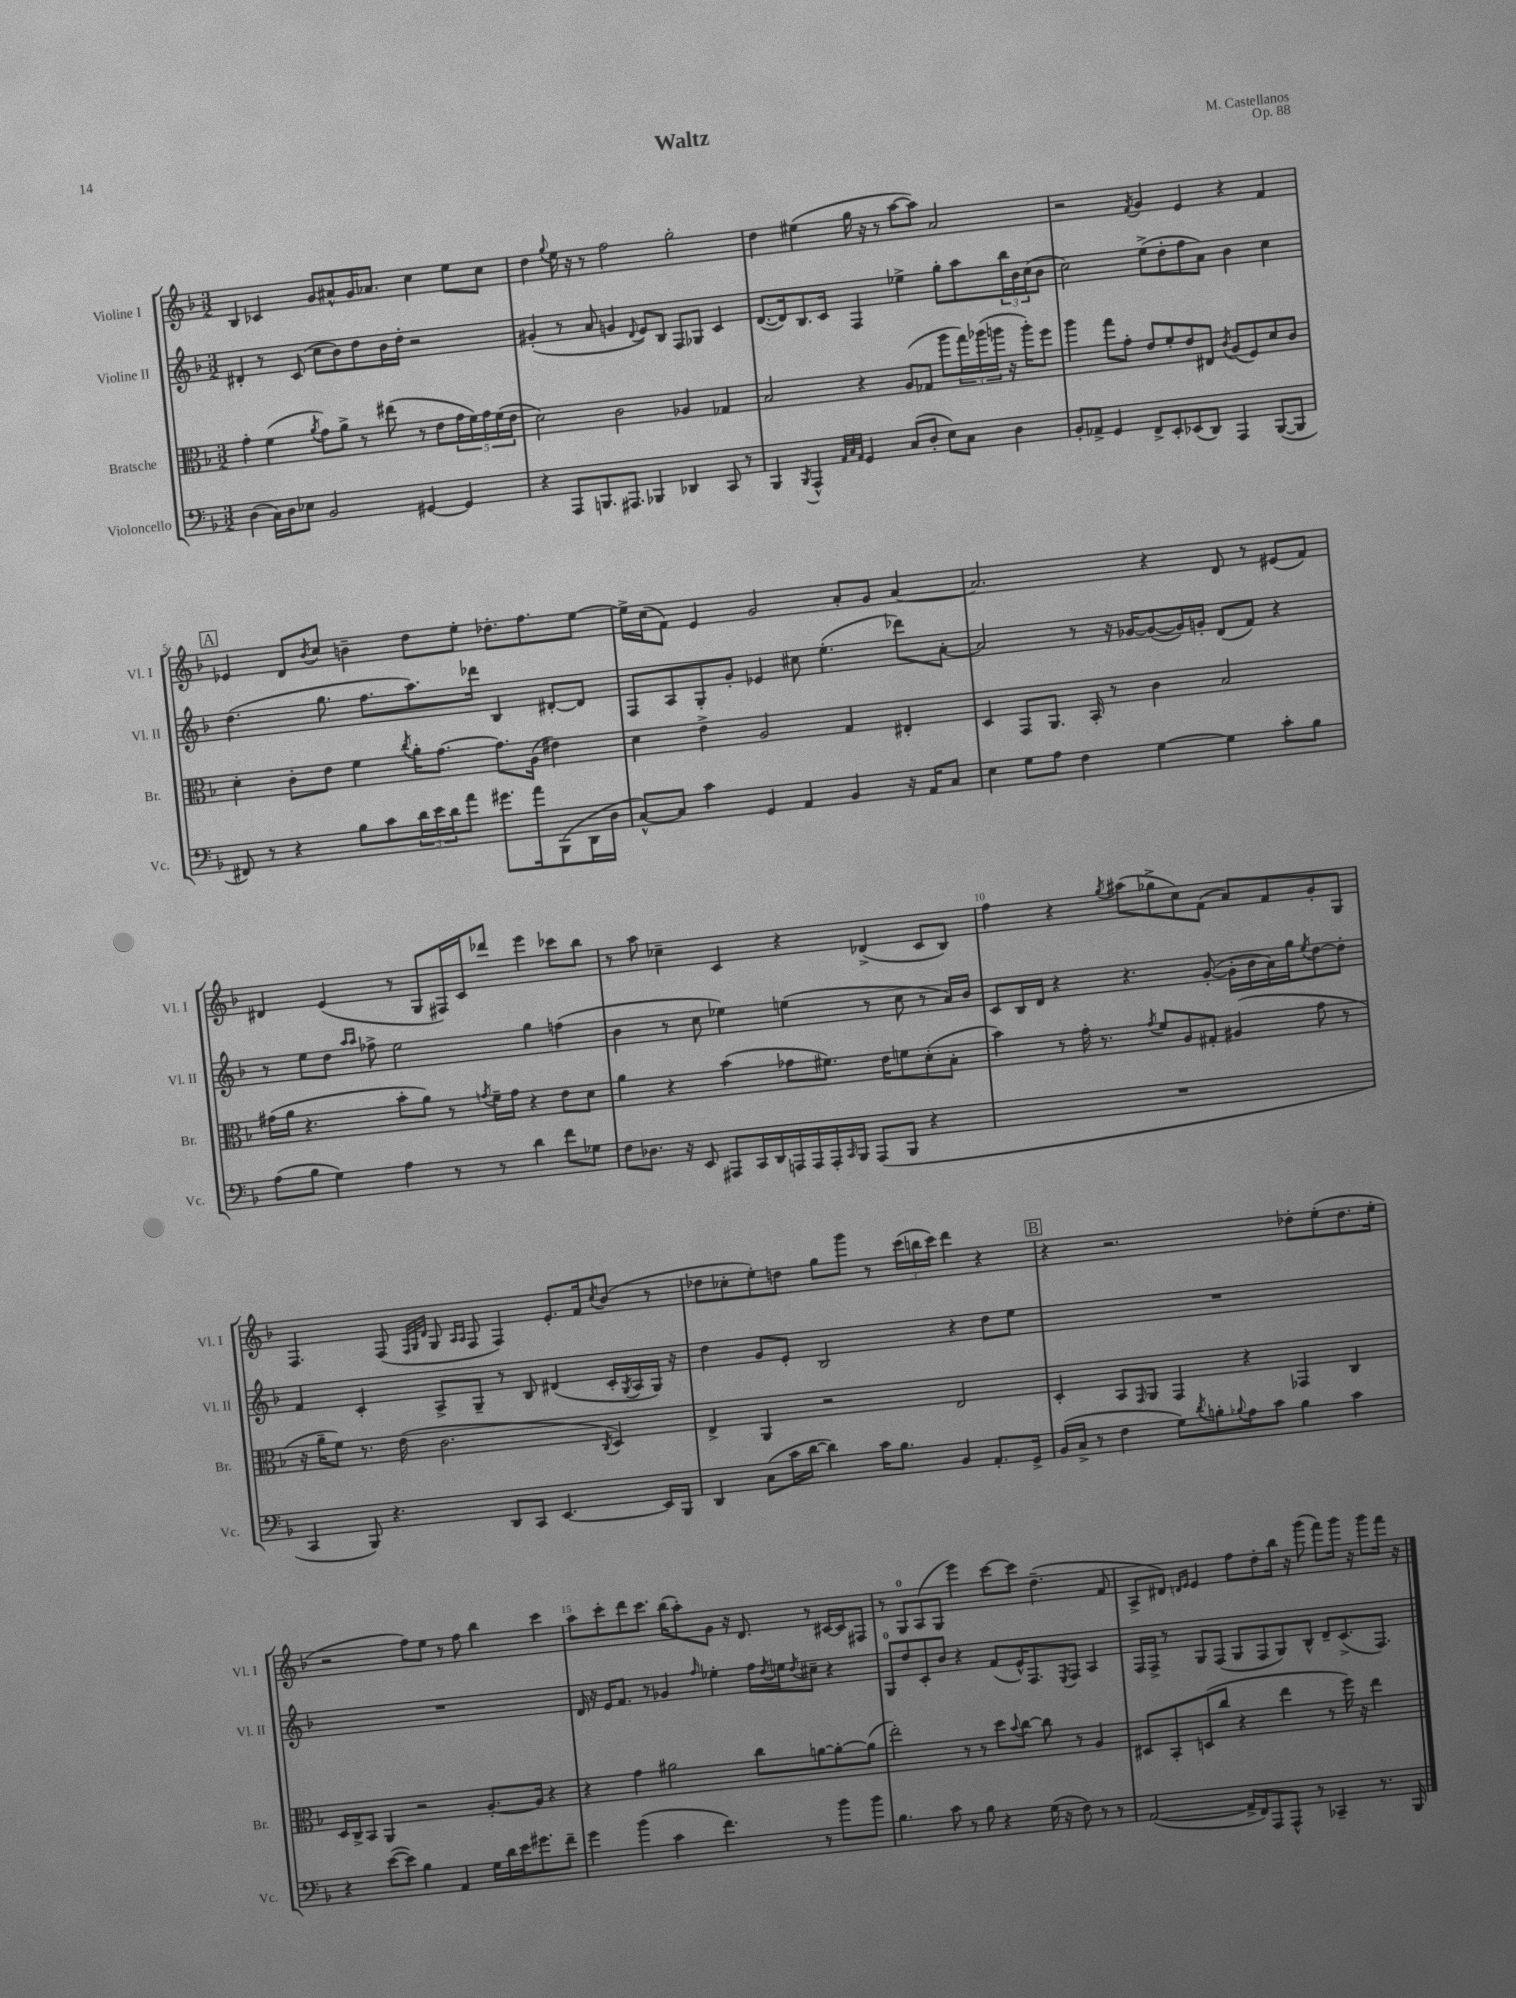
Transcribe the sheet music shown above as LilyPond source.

\header { title = "Waltz" composer = "M. Castellanos" opus = "Op. 88" }
<<
\new StaffGroup <<
\new Staff = "s0" \with { instrumentName = "Violine I" shortInstrumentName = "Vl. I" } {
    \clef treble \key f \major \numericTimeSignature \time 3/2
    bes4 ces'4 g'8 ais'8-^ g'16 aes'8. c''4 e''8 c''8 |
    d''4 \appoggiatura { g''8 } e''16 r16 r8 f''2 g''2-. |
    d''4 eis''4( g''16 r16 r8 a''8~ a''8) a'2 |
    r2 \acciaccatura { f'8 } g'4 e'4 r4 f'4 |
    \mark \markup { \box "A" } ees'4 d'8 \acciaccatura { bes'8 } c''8 b'4-- d''8 e''8-. des''8.-. f''8. e''8~ |
    e''16-> c''16( f'8) e'4 g'2 a'8-. g'8 a'4~ |
    a'2. r4 d'8 r8 eis'8( f'8) |
    dis'4 e'4( r8 g8 fis16) c'16 des'''8 e'''4 ces'''8 bes''8 |
    r8 a''8 ces''4-- c'4 r4 des'4->( c'8 bes8) |
    f''4 r4 \acciaccatura { g''8 } ais''8( ges''8-> c''8) f'8( a'8) f'8 g'8-. g8 |
    f4. f8( \grace { f32 g32 d'32 } g8 \grace { a16 a16 } f8 f4) e'8.-. f'16 \acciaccatura { c''8 } bes'8( r8 |
    des''8 ces''8-. e''8-.) d''8 g''8 g'''8 r8 \tuplet 3/2 { c'''16( b''16 c'''16) } d'''4 r4 |
    \mark \markup { \box "B" } r4 r2. des''8-. e''8-.( des''8. e''16-. |
    r2 f''8) e''8 r8 f''8 bes''4 c'''4 |
    a''8 c'''8-. d'''8 c'''8. bes''16( a''8-.) g'8 r16 d'8. r8 cis'16~ cis'16 fis8 |
    r8 g8-0 a8( g8 e'''4) c'''8~ c'''8 d''4.--( f'8 |
    a8-> dis'8) \grace { d'16 e'16 } e'4 f''8 d''8-. bes''16 r16 g'''8( f'''8) g'''16 r16 g'''8 f'''16 r16 \bar "|." |
}
\new Staff = "s1" \with { instrumentName = "Violine II" shortInstrumentName = "Vl. II" } {
    \clef treble \key f \major \numericTimeSignature \time 3/2
    dis'4-. r8 c'8( c''8 bes'8) d''8 bes'16 d''16-. r2 |
    gis'4-.( r8 a'8 g'4 \appoggiatura { d'8 } e'8) bes8 f8 ges8 c'4 |
    d'8.~( d'16) bes8. c'16 f4 ees''4-> g''8-. a''8 \tuplet 3/2 { bes''16 bes'16 c''16( } bes'8 |
    c''2) e''8->( d''8-. f''8 a'8) bes'4 c''4 |
    \mark \markup { \box "A" } d''4.( g''8. f''8. a''8.) des'''16 bes4 dis'8~-. dis'8 |
    f8 a8 g8-. g'8-. ees'4 cis''8 e''4.-.( des'''8) a'8~-. |
    a'2 r8 r16 ges'16~ ges'8~( ges'16) g'16-. d'8( f'8) r4 |
    r8 e''8 d''8 \grace { a''16 a''16 } fes''8-> e''2 g''4 f''4( |
    bes'4 r8 c''8 ees''4) e''4( r8 c''8 r8 a'16) bes'16 |
    c'8 bes16 d'16 r4 r4. g'8~-.( g'16-. bes'16 a'16) g''16 \acciaccatura { e''8 } d''8~ d''8-. |
    f'4 c'4-. a8-> g8-- r8 bes8 dis'4( c'16-. \acciaccatura { g8 } a16 g16) r16 |
    d''4 g'8 e'8-. bes2 r4 d''8 e''8 |
    \mark \markup { \box "B" } R1. |
    R1. |
    d'16 r16 e'16 f'8. r8 ges'4 \grace { f''16 } ees''4-. f''16 \acciaccatura { d''8 } e''16 \acciaccatura { d''8 } cis''8-- r4 |
    g8-0 d''8 c'8-. bes'8 r4 f'8( e'16-^) f8. \acciaccatura { e8 } f8 a4 |
    f16 f16-> r8 g8 f8( g8 f8 g8) bes8-^ d'8-- c'8.->( f8.) \bar "|." |
}
\new Staff = "s2" \with { instrumentName = "Bratsche" shortInstrumentName = "Br." } {
    \clef alto \key f \major \numericTimeSignature \time 3/2
    g'4-. f'4( \acciaccatura { a'8 } g'8) a'8-> r8 eis''8( r8 e'8 \tuplet 5/4 { g'16 f'16) g'16 f'16( e'16 } |
    d'2) c'2 aes4 ges4 |
    bes2 r4 a8( ges8 a''8 \tuplet 3/2 { g''16) aes''16( a''16 } r16 a''16-.) f''8 |
    a''4 g''8 g'8-. e'8 f'8-. e'8 eis8 \acciaccatura { c'8 } a8( f8) d'8 c'8 |
    \mark \markup { \box "A" } d'4-. c'8-. e'8 f'4 \acciaccatura { c''8 } a'16-. g'8.~ g'8. a16( eis'4) |
    d'4 e'4-> a2 g4 eis4-. |
    d4 g,8 a,8. bes,16-. r8 c'4 bes2 |
    gis'16( a'16 r4. bes'8-. a'8) r8 \acciaccatura { g'8 } f'16-- g'16 r4 e'8 d'8 |
    a'4 r4 bes'4( ges'8 fis'8.) e'16 f'8 d'8-.( bes8-. |
    bes'4) r8 g'16-. r8. \acciaccatura { g'8 } f'8 a8 gis8-. ais4( g'8 r8 |
    r16 a'16-- f'8) r8. e'16( c'2. \acciaccatura { c8 } d4) |
    e4-> a,4 r2 e2 |
    \mark \markup { \box "B" } d4-. bes,8 \grace { g,16 } a,8 g,4 r4 ges,4 c4 |
    d16 c16-> bes,8 a,4 r2 a8.~-. a16 r4 |
    r4 g'4 ais'2 c''8 a'8~ a'8~-. a'8( |
    e''2-.) r8 r8 d''8 \appoggiatura { bes'8 } c''8~ c''8 r8 a4 |
    dis8 bes,8-. d8( c''8 r4 e''4 r8 f''16) r16 e''4 \bar "|." |
}
\new Staff = "s3" \with { instrumentName = "Violoncello" shortInstrumentName = "Vc." } {
    \clef bass \key f \major \numericTimeSignature \time 3/2
    d4( c16) d16 ees8 bes,2 gis,4~ gis,4 |
    r4 a,,8 b,,8. ais,,8. bes,,4 des,4 c,8 r8 |
    bes,,4 \acciaccatura { bes,,8 } a,,4-^ \grace { a,32 c32 a,32 } g,4 c8( d8-. e8) c8 d4 |
    bes,8-. aes,8-> g,4 f,8-> e,8-. ees,8( d,8) a,,4 bes,,8~( bes,,8 |
    \mark \markup { \box "A" } fis,8) r8 r4 bes8 c'8 \tuplet 3/2 { d'16 e'16 d'16 } a'8 gis'8. a'16 bes,,8( d,16 d16 |
    c8~-^) c8 c'4 g,4 a,4 bes,4 r16 a,16 c8 |
    e4 g8 a8 f4 g4~ g4 c'8-. bes8 |
    a8( bes8 g4) a4 r8 r8 d'4 f'8 ges8 |
    f8 des8. r16 e,8 ais,,8 c,16 d,16 a,,16 a,,16 a,,16-. \grace { c,16 } bes,,16 a,,8( bes,,8 r4 |
    R1. |
    c,4 bes,,8) r4. d,8 c,8 e,4.~ e,16 bes,,16 |
    d,4 c8( c'16 d'16~ d'4) c'16 bes8. bes,4 a,8.-. g,16-> |
    \mark \markup { \box "B" } bes,16( c16-> r8 f4 g8) \acciaccatura { d'8 } b8-. \appoggiatura { bes8 } a8 c'8 bes4 c'4 |
    r4 e'8~( e'8) bes4 a,4 g16 d'16 e'16 gis'8. f'8-- |
    g'4 bes'4( c'4 f'4.) r8 bes'8 bes'8 |
    bes4. c'8 r8 bes8 r4 g16( r16 f8) r8 r8 |
    a,2~( a,16-> f,16) a,,8 a,,8-^ r8 ces,4-- r8. bes,,16 \bar "|." |
}
>>
>>
\layout { \context { \Score \override BarNumber.break-visibility = ##(#f #t #t) barNumberVisibility = #(every-nth-bar-number-visible 5) } }
